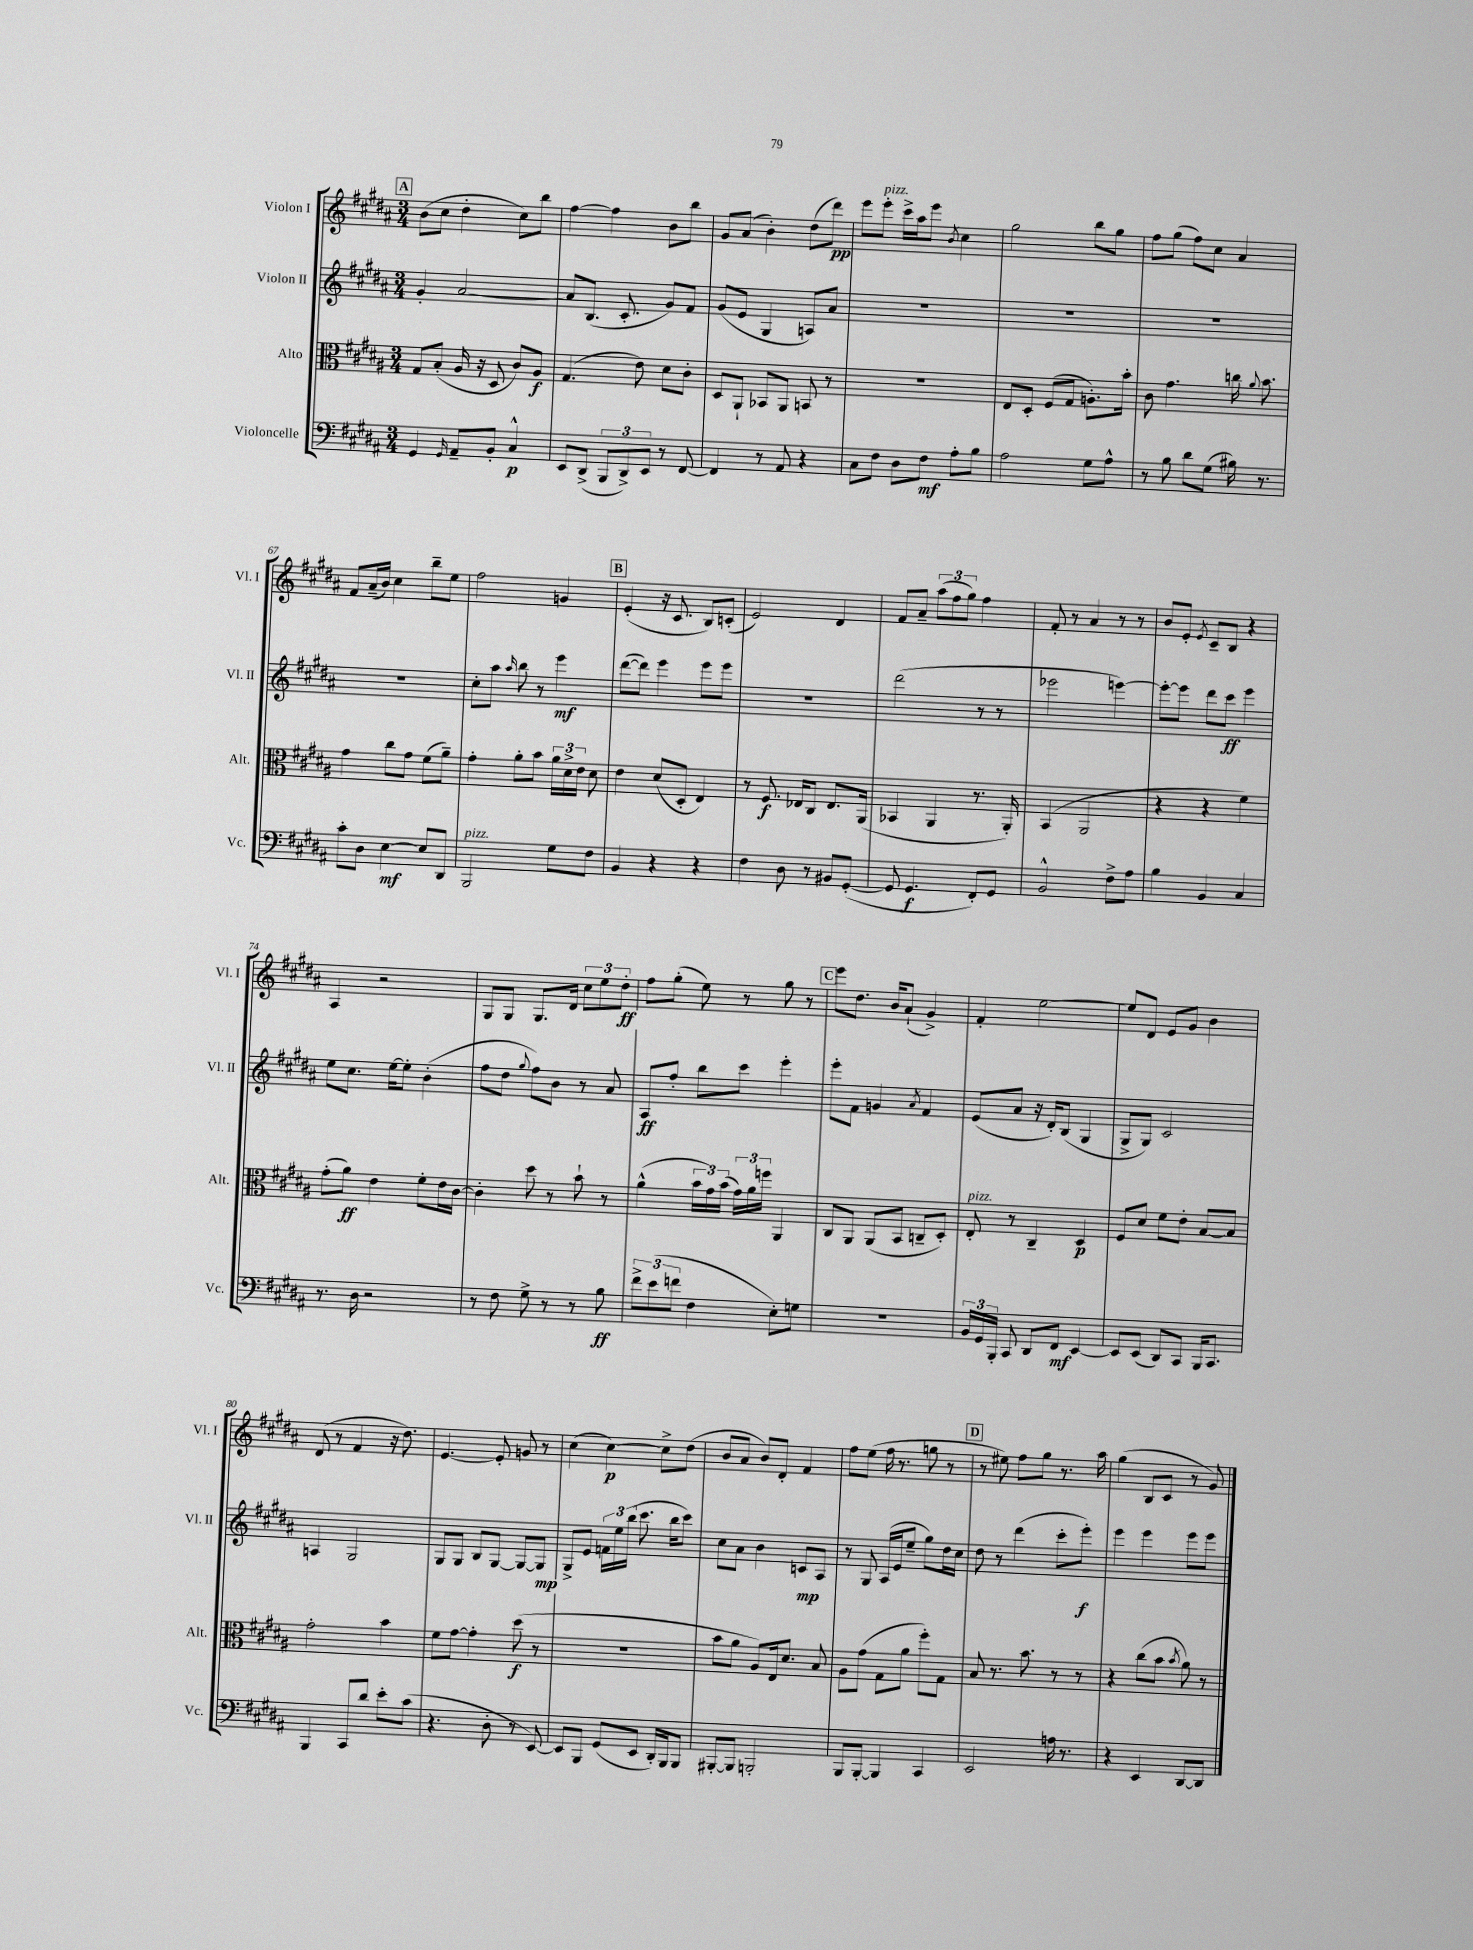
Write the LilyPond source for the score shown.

<<
\new StaffGroup <<
\new Staff = "s0" \with { instrumentName = "Violon I" shortInstrumentName = "Vl. I" } {
    \clef treble \key b \major \numericTimeSignature \time 3/4
    \autoBeamOff \mark \markup { \box "A" } b'8[( cis''8] dis''4-. cis''8[) b''8] |
    fis''4~ fis''4 b'8[ b''8] |
    gis'8[ ais'8]( b'4-.) dis''8[( dis'''8]\pp) |
    e'''8[ e'''8]-.^\markup { \italic "pizz." } cis'''16[-> ais''16 e'''8] \acciaccatura { b'8 } cis''4 |
    gis''2 b''8[ gis''8] |
    fis''8[ gis''8]( fis''8[) cis''8] ais'4 |
    fis'8[ ais'16--( b'16]) cis''4 b''8[-- e''8] |
    fis''2 g'4 |
    \mark \markup { \box "B" } e'4-.( r16 cis'8. b8[) c'8]-.( |
    e'2) dis'4 |
    fis'8[ ais'8]-- \tuplet 3/2 { ais''8[( fis''8 gis''8]) } fis''4 |
    fis'8-. r8 ais'4 r8 r8 |
    b'8[ e'8]-. \acciaccatura { e'8 } cis'8[-- b8] r4 |
    ais4 r2 |
    gis8[ gis8] gis8.[ dis'16] \tuplet 3/2 { cis''8[ e''8 dis''8]-.\ff } |
    fis''8[ gis''8]-.( e''8) r8 gis''8 r8 |
    \mark \markup { \box "C" } e'''8[ dis''8.] b'16[ ais'8]-!( gis'4->) |
    fis'4-. e''2~ |
    e''8[ dis'8] e'8[ gis'8] b'4 |
    dis'8( r8 fis'4 r16 dis''8.) |
    e'4.~ e'8-. g'8 r8 |
    cis''4( cis''4~\p) cis''8[-> dis''8]( |
    b'8[ ais'8] b'8[) dis'8]-. fis'4 |
    fis''8[ e''8]( fis''16 r8. g''8 r8 |
    \mark \markup { \box "D" } r8 eis''8) fis''8[ gis''8] r8. ais''16 |
    gis''4( b8[ cis'8] r8 gis'8) \bar "|." |
}
\new Staff = "s1" \with { instrumentName = "Violon II" shortInstrumentName = "Vl. II" } {
    \clef treble \key b \major \numericTimeSignature \time 3/4
    \autoBeamOff \mark \markup { \box "A" } gis'4-. ais'2~ |
    ais'8[ b8.]( cis'8.-. gis'8[) fis'8] |
    gis'8[( e'8] gis4 a8[) ais'8] |
    R2. |
    R2. |
    R2. |
    R2. |
    cis''8[-. ais''8] \grace { ais''16 } b''8 r8 e'''4\mf |
    \mark \markup { \box "B" } dis'''8[~( dis'''8]) e'''4 e'''8[ e'''8] |
    R2. |
    dis'''2( r8 r8 |
    ees'''2 e'''4~) |
    e'''8[~-. e'''8] dis'''8[ cis'''8]\ff e'''4 |
    e''8[ cis''8.] e''16[~ e''8]-. b'4-.( |
    fis''8[ dis''8] \appoggiatura { gis''8 } fis''8[) b'8] r8 ais'8 |
    ais8[\ff fis''8]-. b''8[ cis'''8] e'''4-. |
    \mark \markup { \box "C" } e'''8[-. fis'8] g'4 \acciaccatura { ais'8 } fis'4 |
    e'8[( ais'8] r16 dis'16[-.) b8]( gis4 |
    gis8[-> gis8]) cis'2 |
    a4 gis2 |
    gis8[ gis8] b8[ gis8]~ gis8[~ gis8]\mp |
    gis8[-> e'8] \tuplet 3/2 { f'16[ e''16 b''16]( } cis'''8. b''16[ cis'''8]) |
    cis''8[ ais'8] b'4 c'8[\mp ais8] |
    r8 gis8 ais16[( e'16 e''8]-- gis''8[) dis''16 cis''16] |
    \mark \markup { \box "D" } dis''8 r8 dis'''4( cis'''8[-. e'''8]-.\f) |
    e'''4 e'''4 e'''8[ e'''8] \bar "|." |
}
\new Staff = "s2" \with { instrumentName = "Alto" shortInstrumentName = "Alt." } {
    \clef alto \key b \major \numericTimeSignature \time 3/4
    \autoBeamOff \mark \markup { \box "A" } gis8[ b8]-.( ais16 r16 dis8 cis'8[) ais8]\f |
    gis4.( e'8) dis'8[ cis'8]-. |
    dis8[ ais,8]-! bes,8[ ais,8] b,8 r8 |
    R2. |
    e8[ dis8]-. fis8[( gis8] a8.[-.) b'16]-. |
    cis'8 gis'4. c''16 \appoggiatura { ais'8 } b'8. |
    gis'4 cis''8[ gis'8] fis'8[( ais'8]--) |
    gis'4-. ais'8[-. b'8] \tuplet 3/2 { ais'16[ dis'16-> e'16] } dis'8 |
    \mark \markup { \box "B" } e'4 dis'8[( dis8]-. e4) |
    r8 fis8.\f ees16[ cis8] ees8.[ ais,16]( |
    bes,4 ais,4 r8. ais,16-.) |
    b,4( ais,2 |
    r4 r4 fis'4) |
    gis'8[-.( ais'8]\ff) e'4 fis'8[-. e'16 cis'16]~ |
    cis'4-. dis''8 r8 b'8-! r8 |
    ais'4-^( \tuplet 3/2 { b'16[ gis'16) b'16]( } \tuplet 3/2 { gis'16[) ais'16 f''16] } ais,4 |
    \mark \markup { \box "C" } cis8[ ais,8] ais,8[( b,8] c8[-- dis8]-.) |
    e8-.^\markup { \italic "pizz." } r8 cis4-- dis4\p |
    fis8[ dis'8] fis'8[ e'8]-. b8[~ b8] |
    gis'2-. b'4 |
    fis'8[ gis'8]~ gis'4-. dis''8\f( r8 |
    R2. |
    b'8[ ais'8] ais8[) e16 dis'8.] b8 |
    ais8[ gis'8]( gis8[ ais'8] fis''8[-.) gis8] |
    \mark \markup { \box "D" } b8 r8. b'8. r8 r8 |
    r4 cis''8[( b'8] \acciaccatura { b'8 } ais'8) r8 \bar "|." |
}
\new Staff = "s3" \with { instrumentName = "Violoncelle" shortInstrumentName = "Vc." } {
    \clef bass \key b \major \numericTimeSignature \time 3/4
    \autoBeamOff \mark \markup { \box "A" } gis,4 \grace { gis,16 } ais,8[-- b,8]-. cis4-^\p |
    e,8[ dis,8]->( \tuplet 3/2 { b,,8[ dis,8->) e,8] } r8 fis,8~ |
    fis,4 r8 ais,8 r4 |
    cis8[ fis8] dis8[ fis8]\mf ais8[-. b8] |
    ais2 gis8[ ais8]-^ |
    r8 b8 dis'8[ gis8]( bis16) r8. |
    cis'8[-. dis8] e4~\mf e8[ dis,8] |
    b,,2^\markup { \italic "pizz." } gis8[ fis8] |
    \mark \markup { \box "B" } b,4 r4 r4 |
    fis4 dis8 r8 bis,8[ gis,8]~-.( |
    gis,8 gis,4.\f fis,8[-.) gis,8] |
    b,2-^ fis8[-> ais8] |
    b4 b,4 cis4 |
    r8. dis16 r2 |
    r8 fis8 gis8-> r8 r8 b8\ff |
    \tuplet 3/2 { fis'8[-> e'8( f'8] } fis4 e8[-.) g8] |
    \mark \markup { \box "C" } R2. |
    \tuplet 3/2 { b,16[ gis,16 b,,16]-. } cis,8 dis,8[ fis,8]\mf e,4~ |
    e,8[ e,8]( dis,8[) cis,8] b,,16[ cis,8.] |
    b,,4 cis,8[ dis'8] e'8[-. cis'8]( |
    r4. dis8-. r8 e,8~) |
    e,8[ b,,8] gis,8[( e,8] dis,16[-.) b,,16 b,,8] |
    bis,,8[~-. bis,,8] b,,2-. |
    b,,8[ b,,8]~-. b,,4 cis,4 |
    \mark \markup { \box "D" } e,2 a16 r8. |
    r4 e,4 dis,8[~ dis,8] \bar "|." |
}
>>
>>
\layout { \context { \Score currentBarNumber = #61 } }
